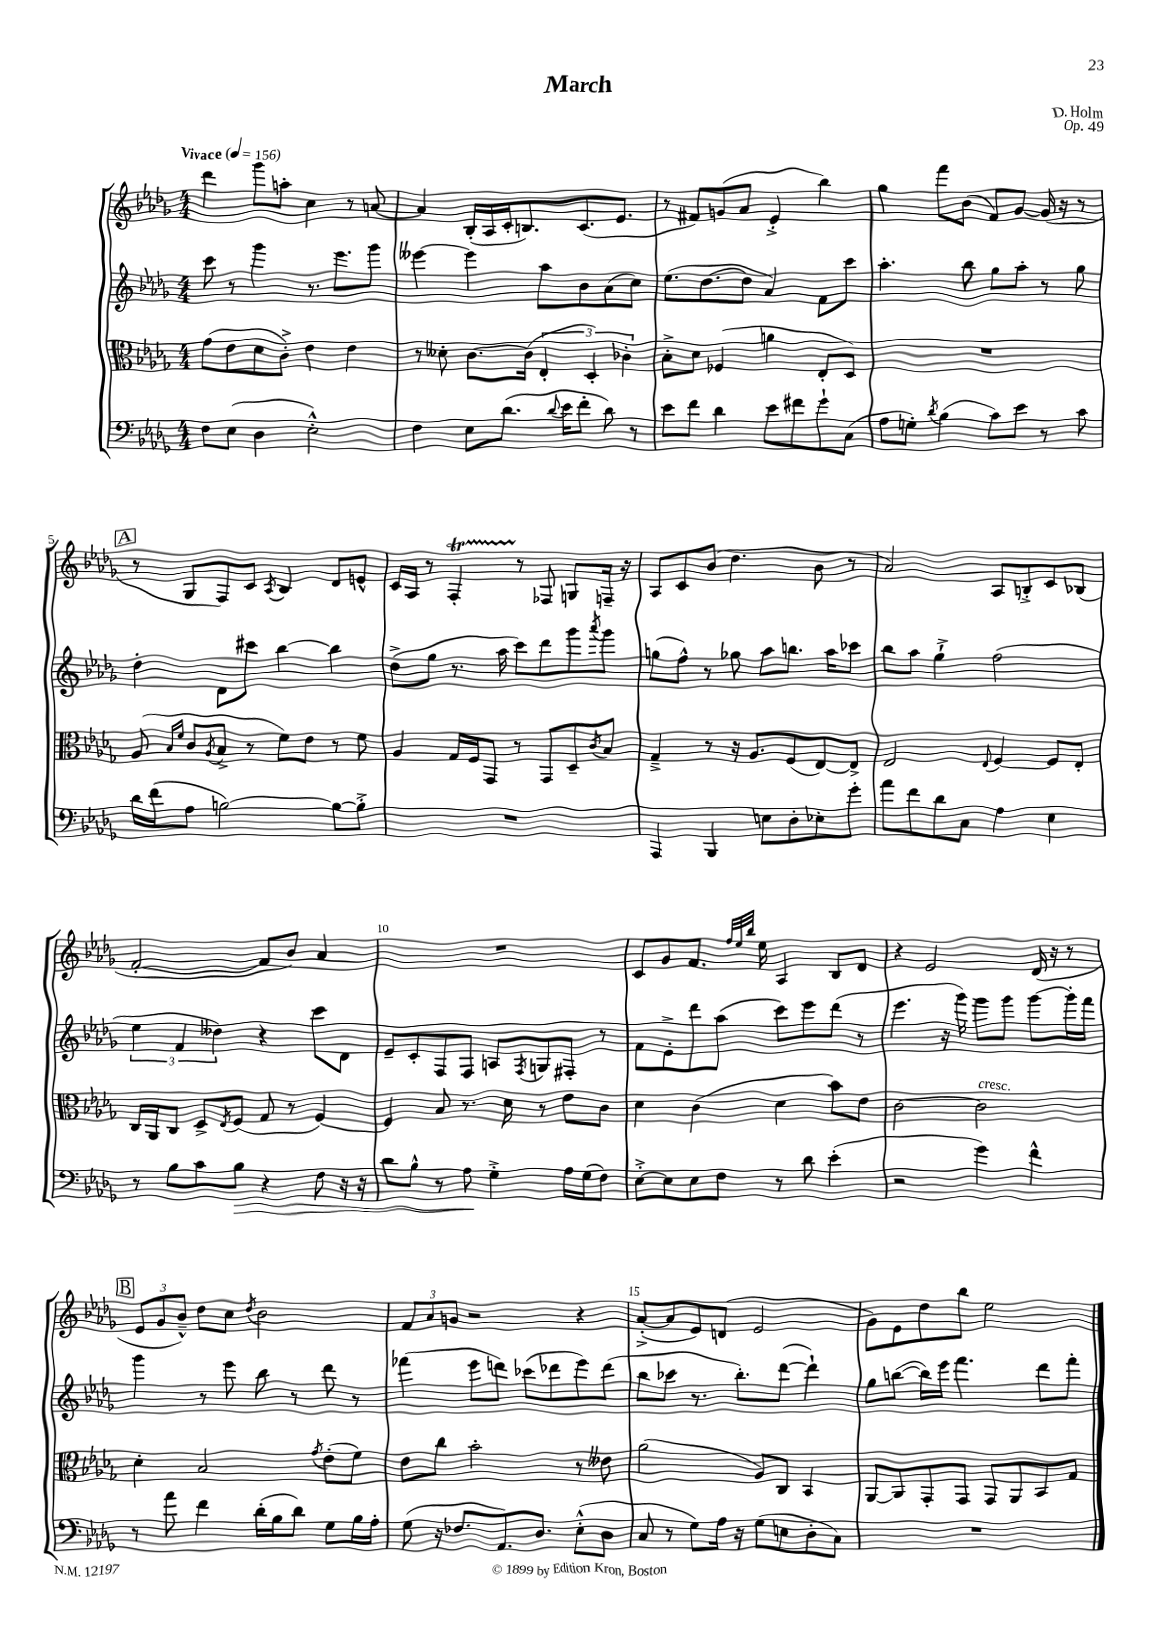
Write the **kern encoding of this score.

**kern	**kern	**kern	**kern
*staff4	*staff3	*staff2	*staff1
*clefF4	*clefC3	*clefG2	*clefG2
*k[b-e-a-d-g-]	*k[b-e-a-d-g-]	*k[b-e-a-d-g-]	*k[b-e-a-d-g-]
*M4/4	*M4/4	*M4/4	*M4/4
*MM156	*MM156	*MM156	*MM156
8F	(8g-	8ccc	4ddd-
(8E-	8e-	8r	.
4D-	8d-	4ggg-	8ggg-
.	8c'^)	.	8aa'
2E-'^^)	4e-	8.r	4cc
.	.	8.eee-	.
.	4e-	.	8r
.	.	8ggg-	[8a
=	=	=	=
4F	8r	[4eee--	4a]
.	8d--'	.	.
8E-	[8.c	4eee--]	(16B-'
.	.	.	16A-
(8.d-	.	.	16c'
.	(16c]	.	8.B)
.	6E-'	8aa-	.
8qqd-	.	.	.
16e-	.	.	.
8f'	.	8b-	(8.c
.	6D-')	.	.
8d-)	.	(8a-	.
.	.	.	8.e-
.	6c-'	.	.
8r	.	8cc)	.
=	=	=	=
8e-	8B-'^	(8.ee-	8r
8f	8d-	.	8f#)
.	.	[8.dd-	.
4d-	(4F-	.	(8g
.	.	8dd-]	8a-
8e-	4a	4a-)	4e-'^
8f#	.	.	.
8g-`	8E-'	8f	4bb-)
(8C	8D-)	8ccc	.
=	=	=	=
8A-	1r	4.aa-'	4gg-
8G')	.	.	.
8qd-	.	.	.
(4B-	.	.	8fff
.	.	8bb-	(8b-
8c)	.	8gg-	8f)
8e-	.	8aa-'	[8g-
8r	.	8r	(16g-]
.	.	.	16r
8c	.	8gg-	8r
=	=	=	=
16d-	(8A-	4dd-'	8r
(16f	.	.	.
.	16qqB-	.	.
.	16qqf	.	.
8A-	8c	.	8G-
.	8qA-	.	.
[2B)	8B-^	8d-	8F)
.	8r	8ccc#	8c
.	.	.	8qA-
.	8f)	[4bb-	4B-
.	8e-	.	.
8B_	8r	4bb-]	8d-
8B'^]	8f	.	8e^^
=	=	=	=
1r	4A-	(8dd-^	16c
.	.	.	16A-
.	.	8gg-	8r
.	16G-	8.r	4F'
.	16F	.	.
.	8GG-	.	.
.	.	16aa-	.
.	8r	8ccc)	8r
.	8GG-	8ddd-	8F-
.	8D-~	8ggg-	8G
.	8qc	8qaaa-	.
.	8B-	8ggg-	16F~
.	.	.	16r
=	=	=	=
4AAA-	4G-~^	(8gg	8A-
.	.	8ff^^)	8c
4BBB-	8r	8r	(8b-
.	16r	8gg-	4.dd-
.	8.A-	.	.
8E	.	8aa-	.
8D-'	(8F	8.bb	.
8E-'	[8E-)	.	8b-
.	.	16aa-	.
8g-'	8E-^]	8ccc-	8r
=	=	=	=
8a-	2E-	8bb-	2a-)
8f	.	8aa-	.
8d-	.	4gg-`^	.
8C	.	.	.
.	8qqE-	.	.
4A-	[4F	(2ff	8A-
.	.	.	8B'^
4E-	8F]	.	8c
.	8E-'	.	(8B-
=	=	=	=
8r	16C	6ee-	[2f'
.	16AA-	.	.
8B-	8C	.	.
.	.	6f	.
8c	8D-^	.	.
.	.	6dd--)	.
.	8qE-	.	.
8B-	(8F	.	.
4r	8G-	4r	8f]
.	8r	.	8b-)
8F	[4F)	8ccc	4a-
16r	.	8d-	.
16r	.	.	.
=	=	=	=
8d-	4F]	8e-~	1r
8B-^^	.	8c'	.
8r	8B-	8F	.
8A-	8.r	8F	.
4G-'^	.	8A	.
.	16d-	.	.
.	.	8qF	.
.	8r	8G	.
16A-	8e-	8F#'	.
(16G-	.	.	.
8F)	8c	8r	.
=	=	=	=
[8E-'^	4d-	8f	8c
8E-]	.	8e-'^	8g-
8E-	(4c	8ddd-	8.f
8F	.	(8aa-	.
.	.	.	32qqff
.	.	.	32qqee-
.	.	.	32qqbb-
.	.	.	16ee-
8r	4d-	8ccc)	4A-
8d-	.	8eee-	.
(4e-'	8b-)	(8ddd-	8B-
.	8e-	8r	8d-
=	=	=	=
2r	[2c	4.eee-	4r
.	.	.	2e-
.	.	16r	.
.	.	16ggg-)	.
4g-)	2c]	8ggg-	.
.	.	8ggg-	.
4f^^	.	[8ggg-	(16d-
.	.	.	16r
.	.	16ggg-']	8r
.	.	16fff	.
=	=	=	=
8r	4d-'	4ggg-	12e-
.	.	.	12g-
8a-	.	.	.
.	.	.	12b-~^^)
4f	2B-	8r	8dd-
.	.	8eee-	8cc
.	.	.	8qdd-
(16d-'	.	8bb-	2b-
16B-	.	.	.
8d-)	.	8r	.
.	8qg-	.	.
8G-	(8e-'	8ddd-	.
16B-	8f)	8r	.
16A-'	.	.	.
=	=	=	=
(8G-	8e-	(4fff-	12f
.	.	.	12a-
16r	8cc	.	.
.	.	.	12g
8.F-	.	.	.
.	2b-'	8eee-	2r
8.AA-)	.	8ddd)	.
.	.	(8ccc-	.
8.D-	.	.	.
.	.	8ddd-	.
(8E-'^^	8r	8eee-)	4r
8D-	8e--	(8ddd-	.
=	=	=	=
8C	(2a-	8bb-	([8a-'^
8r	.	8ccc-	8a-]
8G-)	.	8.r	8e-)
16A-	.	.	(8d
16r	.	8.bb-')	.
(8G-	8A-)	.	2e-
8E	8C	([8ddd-	.
8D-'	4BB-	4ddd-`])	.
8C)	.	.	.
=	=	=	=
1r	[8AA-	8gg-	8g-)
.	8AA-]	([8bb	8e-
.	8GG-'	16bb])	8dd-
.	.	16eee-	.
.	8GG-	4.fff	8bb-
.	8GG-	.	2ee-
.	8AA-	.	.
.	8BB-	8ddd-	.
.	8G-	8fff'	.
==	==	==	==
*-	*-	*-	*-
